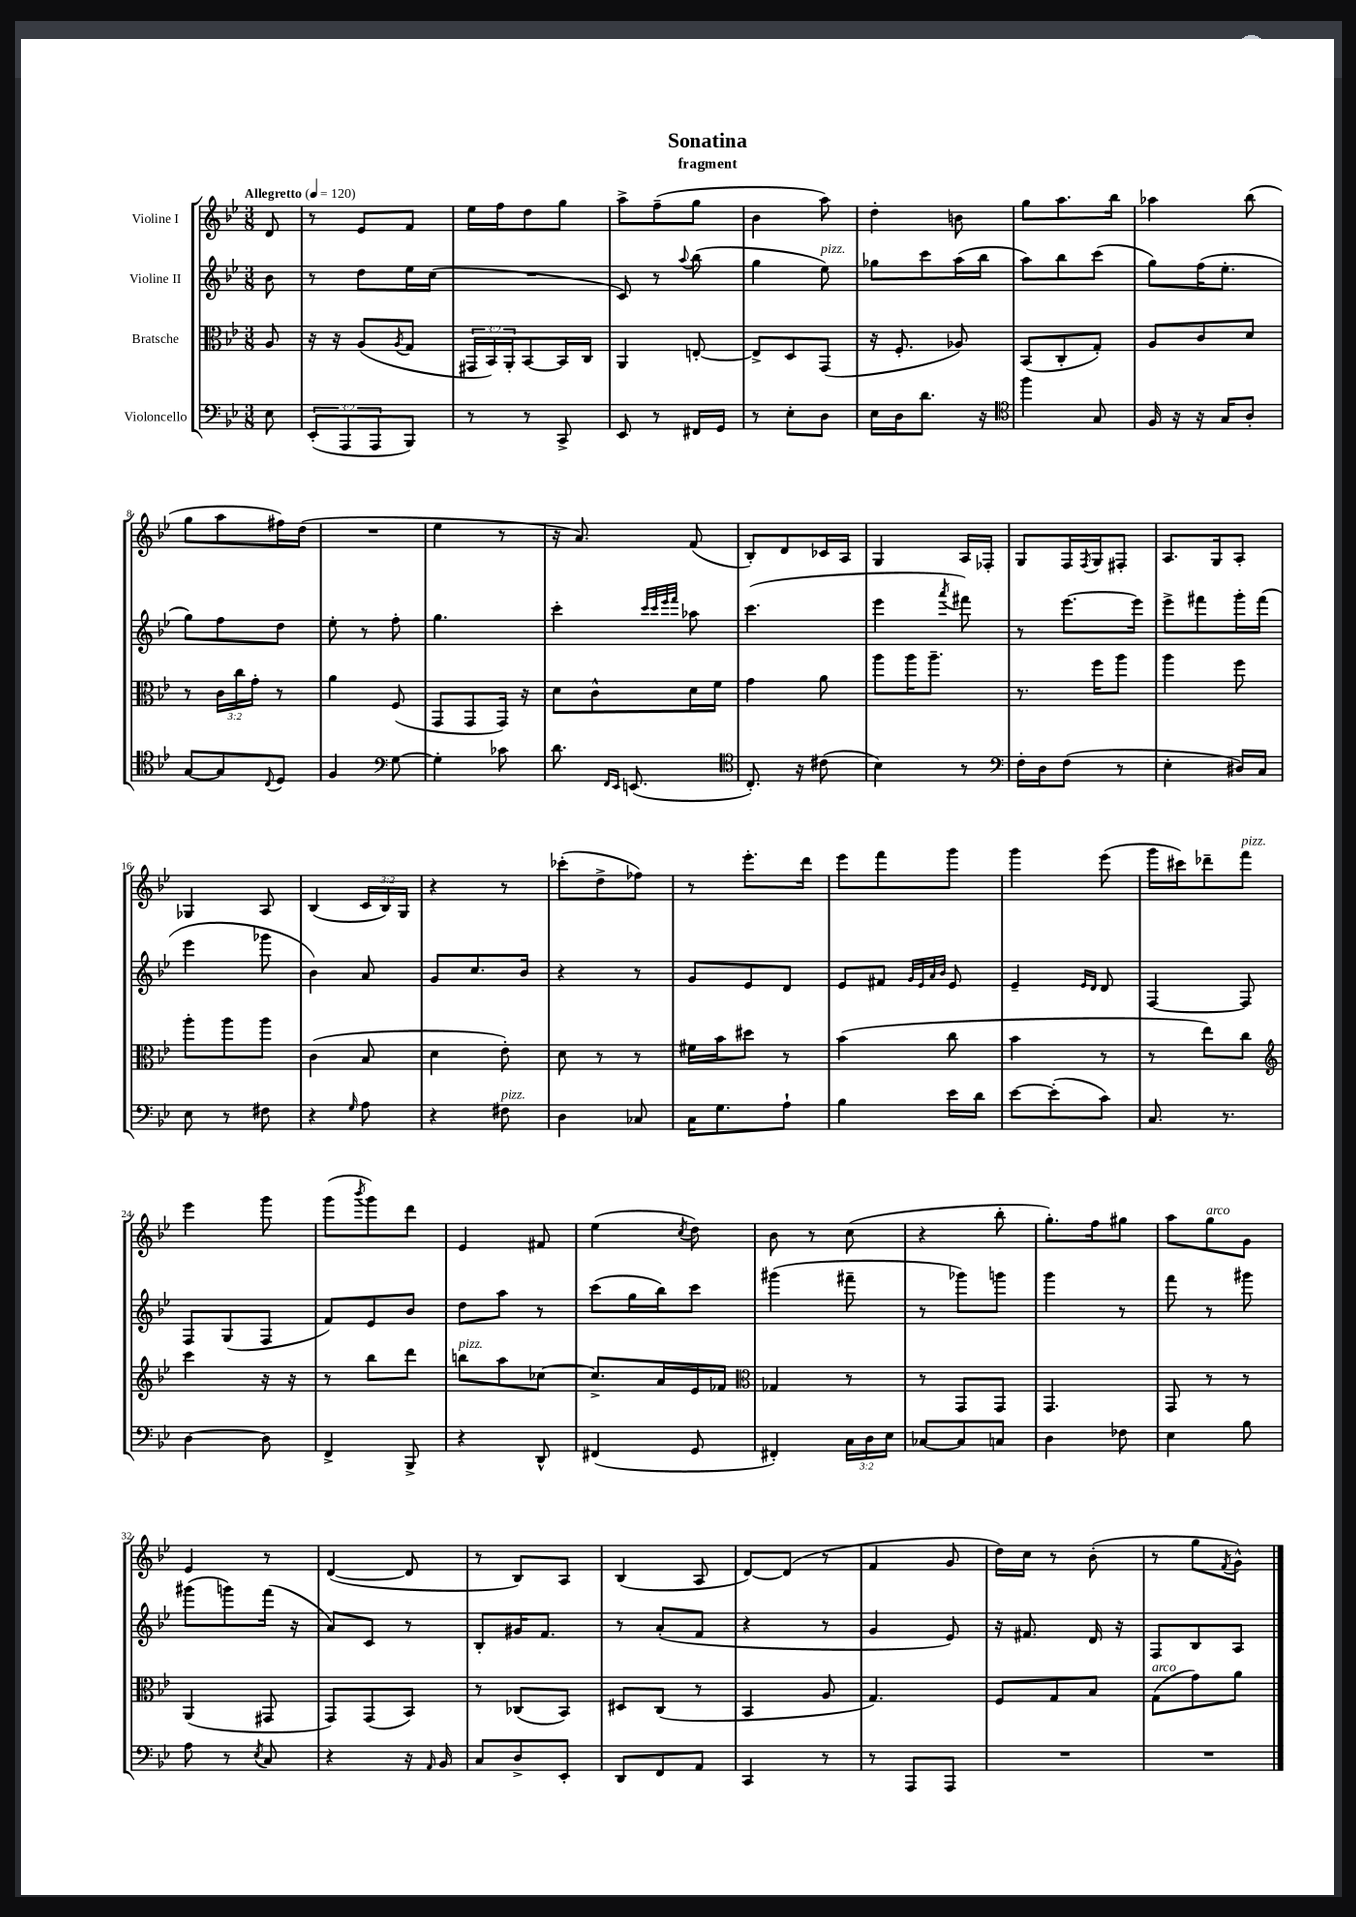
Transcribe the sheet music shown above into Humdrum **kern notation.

**kern	**kern	**kern	**kern
*part4	*part3	*part2	*part1
*staff4	*staff3	*staff2	*staff1
*I"Violoncello	*I"Bratsche	*I"Violine II	*I"Violine I
*clefF4	*clefC3	*clefG2	*clefG2
*k[b-e-]	*k[b-e-]	*k[b-e-]	*k[b-e-]
*M3/8	*M3/8	*M3/8	*M3/8
*MM120	*MM120	*MM120	*MM120
=	=	=	=
!	!	!	!LO:TX:a:B:t=Allegretto
8E-\	8A/	8b-\	8d/
=1	=1	=1	=1
(12EE-'/L	16r	8r	8r
.	16r	.	.
12AAA/	.	.	.
.	(8A/L	8dd\L	8e-/L
12AAA/	.	.	.
.	8qA/	.	.
8BBB-/J)	8G/J	16ee-\L	8f/J
.	.	(16cc\JJ	.
=2	=2	=2	=2
8r	24GG#X/LL	4.r	16ee-\LL
.	24BB-/)	.	.
.	.	.	16ff\J
.	24AA'/J	.	.
8r	[8BB-/	.	8dd\
8CC^/	16BB-/L]	.	8gg\J
.	16C/JJ	.	.
=3	=3	=3	=3
8EE-/	4AA/	8c/)	8aa^\L
8r	.	8r	(8ff~\
.	.	8qqaa/	.
16FF#X/LL	[8En'/	(8bb-\	8gg\J
16GG/JJ	.	.	.
=4	=4	=4	=4
8r	8E^/L]	4gg\	4b-\
8E-'\L	8D/	.	.
!	!	!LO:TX:a:i:t=pizz.	!
8D\J	(8GG/J	8ee-\)	8aa\)
=5	=5	=5	=5
16E-\LL	16r	8gg-X\L	4dd'\
16D\J	8.F'/	.	.
8.d\J	.	8ccc\	.
.	8A-X/)	(16aa\L	8bn\
16r	.	16bb-\JJ	.
=6	=6	=6	=6
*clefC4	*	*	*
4ff\	(8BB-/L	8aa\L)	8gg\L
.	8C'/	8bb-\	8.aa\
8G/	8G'/J)	(8ccc\J	.
.	.	.	16bb-\Jk
=7	=7	=7	=7
16F/	8A/L	8gg\L)	4aa-X\
16r	.	.	.
16r	8c/	(16ff\K	.
16G/KL	.	8.ee-'\J	.
8A'/J	8d/J	.	(8bb-\
!!LO:LB:g=z
=8	=8	=8	=8
[8G/L	8r	8gg\L)	8gg\L
8G/]	24c\LL	8ff\	8aa\
.	24cc\	.	.
.	24g'\JJ	.	.
8qqC/	.	.	.
8D/J	8r	8dd\J	16ff#X\L)
.	.	.	(16dd\JJ
=9	=9	=9	=9
4F/	4a\	8ee-'\	4.r
.	.	8r	.
*clefF4	*	*	*
[8G\	(8F/	8ff'\	.
=10	=10	=10	=10
4G'\]	8GG/L	4.gg\	4ee-\
.	8GG/	.	.
8c-X\	16GG/Jk)	.	8r
.	16r	.	.
=11	=11	=11	=11
8.d\	8d\L	4ccc'\	16r
.	.	.	8.a/)
.	8c^^\	.	.
16qqFF/LL	.	.	.
16qqEE-/JJ	.	.	.
(8.EEn/	.	.	.
.	.	32qqccc/LLL	.
.	.	32qqccc/	.
.	.	32qqeee-/	.
.	.	32qqfff/JJJ	.
.	16d\L	8aa-X\	(8f/
.	16f\JJ	.	.
=12	=12	=12	=12
*clefC4	*	*	*
8.C'/)	4g\	(4.ccc\	8B-'/L)
.	.	.	8d/
16r	.	.	.
(8c#X\	8a\	.	16c-X/L
.	.	.	16A/JJ
=13	=13	=13	=13
4B-\)	8aa\L	4eee-\	4G/
.	16aa\K	.	.
.	8.aa~\J	.	.
.	.	8qaaa/	.
8r	.	8fff#X\)	16A/LL
.	.	.	16F-X'/JJ
=14	=14	=14	=14
*clefF4	*	*	*
16F'\LL	8.r	8r	8G/L
16D\J	.	.	.
(8F\J	.	[8.eee-\L	16F/L
.	.	.	8qF/
.	16ff\KL	.	16G/J
8r	8aa\J	.	8F#X'/J
.	.	16eee-\Jk]	.
=15	=15	=15	=15
4E-'\	4aa\	8eee-^\L	8.A/L
.	.	8fff#X\	.
.	.	.	16G/k
16D#X/LL)	8ff\	16ggg'\L	8A'/J
16C/JJ	.	(16fff#\JJ	.
!!LO:LB:g=z
=16	=16	=16	=16
8E-\	8aa'\L	4eee-\	4G-X/
8r	8aa\	.	.
8F#X\	8aa\J	8ggg-X\	8A/
=17	=17	=17	=17
4r	(4c\	4b-\)	(4B-/
16qqG/	.	.	.
8A\	8B-/	8a/	24c/LL
.	.	.	24B-/)
.	.	.	24G/JJ
=18	=18	=18	=18
4r	4d\	8g/L	4r
.	.	8.cc/	.
!LO:TX:a:i:t=pizz.	!	!	!
8F#X\	8e-'\)	.	8r
.	.	16b-/Jk	.
=19	=19	=19	=19
4D\	8d\	4r	(8ccc-X'\L
.	8r	.	8dd^\
8C-X/	8r	8r	8ff-X\J)
=20	=20	=20	=20
16C\KL	16f#X\LL	8g/L	8r
8.G\	16b-\J	.	.
.	8dd#X\J	8e-/	8.eee-'\L
8A`\J	8r	8d/J	.
.	.	.	16ddd\Jk
=21	=21	=21	=21
4B-\	(4b-\	8e-/L	8eee-\L
.	.	8f#X/J	8fff\
.	.	32qqg/LLL	.
.	.	32qqe-/	.
.	.	32qqa/	.
.	.	32qqb-/JJJ	.
16e-\LL	8cc\	8e-/	8ggg\J
16d\JJ	.	.	.
=22	=22	=22	=22
[8e-\L	4b-\	4e-~/	4ggg\
(8e-'\]	.	.	.
.	.	16qqe-/LL	.
.	.	16qqd/JJ	.
8c\J)	8r	8d/	(8eee-\
=23	=23	=23	=23
8.C/	8r	[4F/	16ggg\LL
.	.	.	16ccc#X\J)
.	8ee-\L)	.	8ddd-X~\
8.r	.	.	.
!	!	!	!LO:TX:a:i:t=pizz.
.	8cc\J	8F/]	8fff\J
!!LO:LB:g=z
=24	=24	=24	=24
*	*clefG2	*	*
[4D\	4ccc\	8F/L	4eee-\
.	.	(8G/	.
8D\]	16r	8F/J	8ggg\
.	16r	.	.
=25	=25	=25	=25
4FF^/	8r	8f/L)	(8ggg\L
.	.	.	8qbbb-/
.	8bb-\L	8e-/	8ggg\)
8BBB-^/	8ddd\J	8b-/J	8ddd\J
=26	=26	=26	=26
!	!LO:TX:a:i:t=pizz.	!	!
4r	8bbn\L	8dd\L	4e-/
.	8aa\	8aa\J	.
8DD^^/	[8cc-X\J	8r	8f#X/
=27	=27	=27	=27
(4FF#X/	8.cc-^/L]	(8ccc\L	(4ee-\
.	.	16gg\L	.
.	16a/L	16bb-\J)	.
.	.	.	8qcc/
8GG/	16e-/	8ccc\J	8dd\)
.	16f-X/JJ	.	.
=28	=28	=28	=28
*	*clefC3	*	*
4FF#X'/)	4G-X/	(4ggg#X\	8b-\
.	.	.	8r
24C\LL	8r	8fff#X~\	(8cc\
24D\	.	.	.
24E-\JJ	.	.	.
=29	=29	=29	=29
[8C-X/L	8r	8r	4r
8C-/]	8GG/L	8ggg-X\L)	.
8Cn/J	8GG/J	8gggn\J	8bb-'\
=30	=30	=30	=30
4D\	4.GG/	4ggg\	8.gg'\L)
.	.	.	16ff\k
8F-X\	.	8r	8gg#X\J
=31	=31	=31	=31
4E-\	8GG/	8fff\	8aa\L
!	!	!	!LO:TX:a:i:t=arco
.	8r	8r	8gg\
8B-\	8r	8ggg#X\	8g\J
!!LO:LB:g=z
=32	=32	=32	=32
8A\	(4AA/	(8ggg#X\L	4e-/
8r	.	8gggn\)	.
8qE-/	.	.	.
8C/	8GG#X/	(16fff\Jk	8r
.	.	16r	.
=33	=33	=33	=33
4r	8GG/L)	8a/L)	([4d/
.	(8GG/	8c/J	.
16r	8BB-/J)	8r	8d/]
16qqAA/	.	.	.
16BB-/	.	.	.
=34	=34	=34	=34
8C/L	8r	8B-'/L	8r
8D^/	(8C-X/L	16g#X/K	8B-/L)
.	.	8.f/J	.
8EE-'/J	8BB-/J)	.	8A/J
=35	=35	=35	=35
8DD/L	8D#X/L	8r	(4B-/
8FF/	(8C/J	(8a'/L	.
8AA/J	8r	8f/J	8A/
=36	=36	=36	=36
4CC/	4BB-/	4r	[8d/L)
.	.	.	(8d/J]
8r	8A/	8r	8r
=37	=37	=37	=37
8r	4.G/)	4g/	4f/
8AAA/L	.	.	.
8AAA/J	.	8e-/)	8g/
=38	=38	=38	=38
4.r	8F/L	16r	16dd\LL)
.	.	8.f#X/	16cc\JJ
.	8G/	.	8r
.	8B-/J	16d/	(8b-'\
.	.	16r	.
=39	=39	=39	=39
!	!LO:TX:a:i:t=arco	!	!
4.r	(8G\L	8F/L	8r
.	8g\)	8B-/	8gg\L
.	.	.	8qf/
.	8a\J	8A/J	8g^^\J)
==	==	==	==
*-	*-	*-	*-
